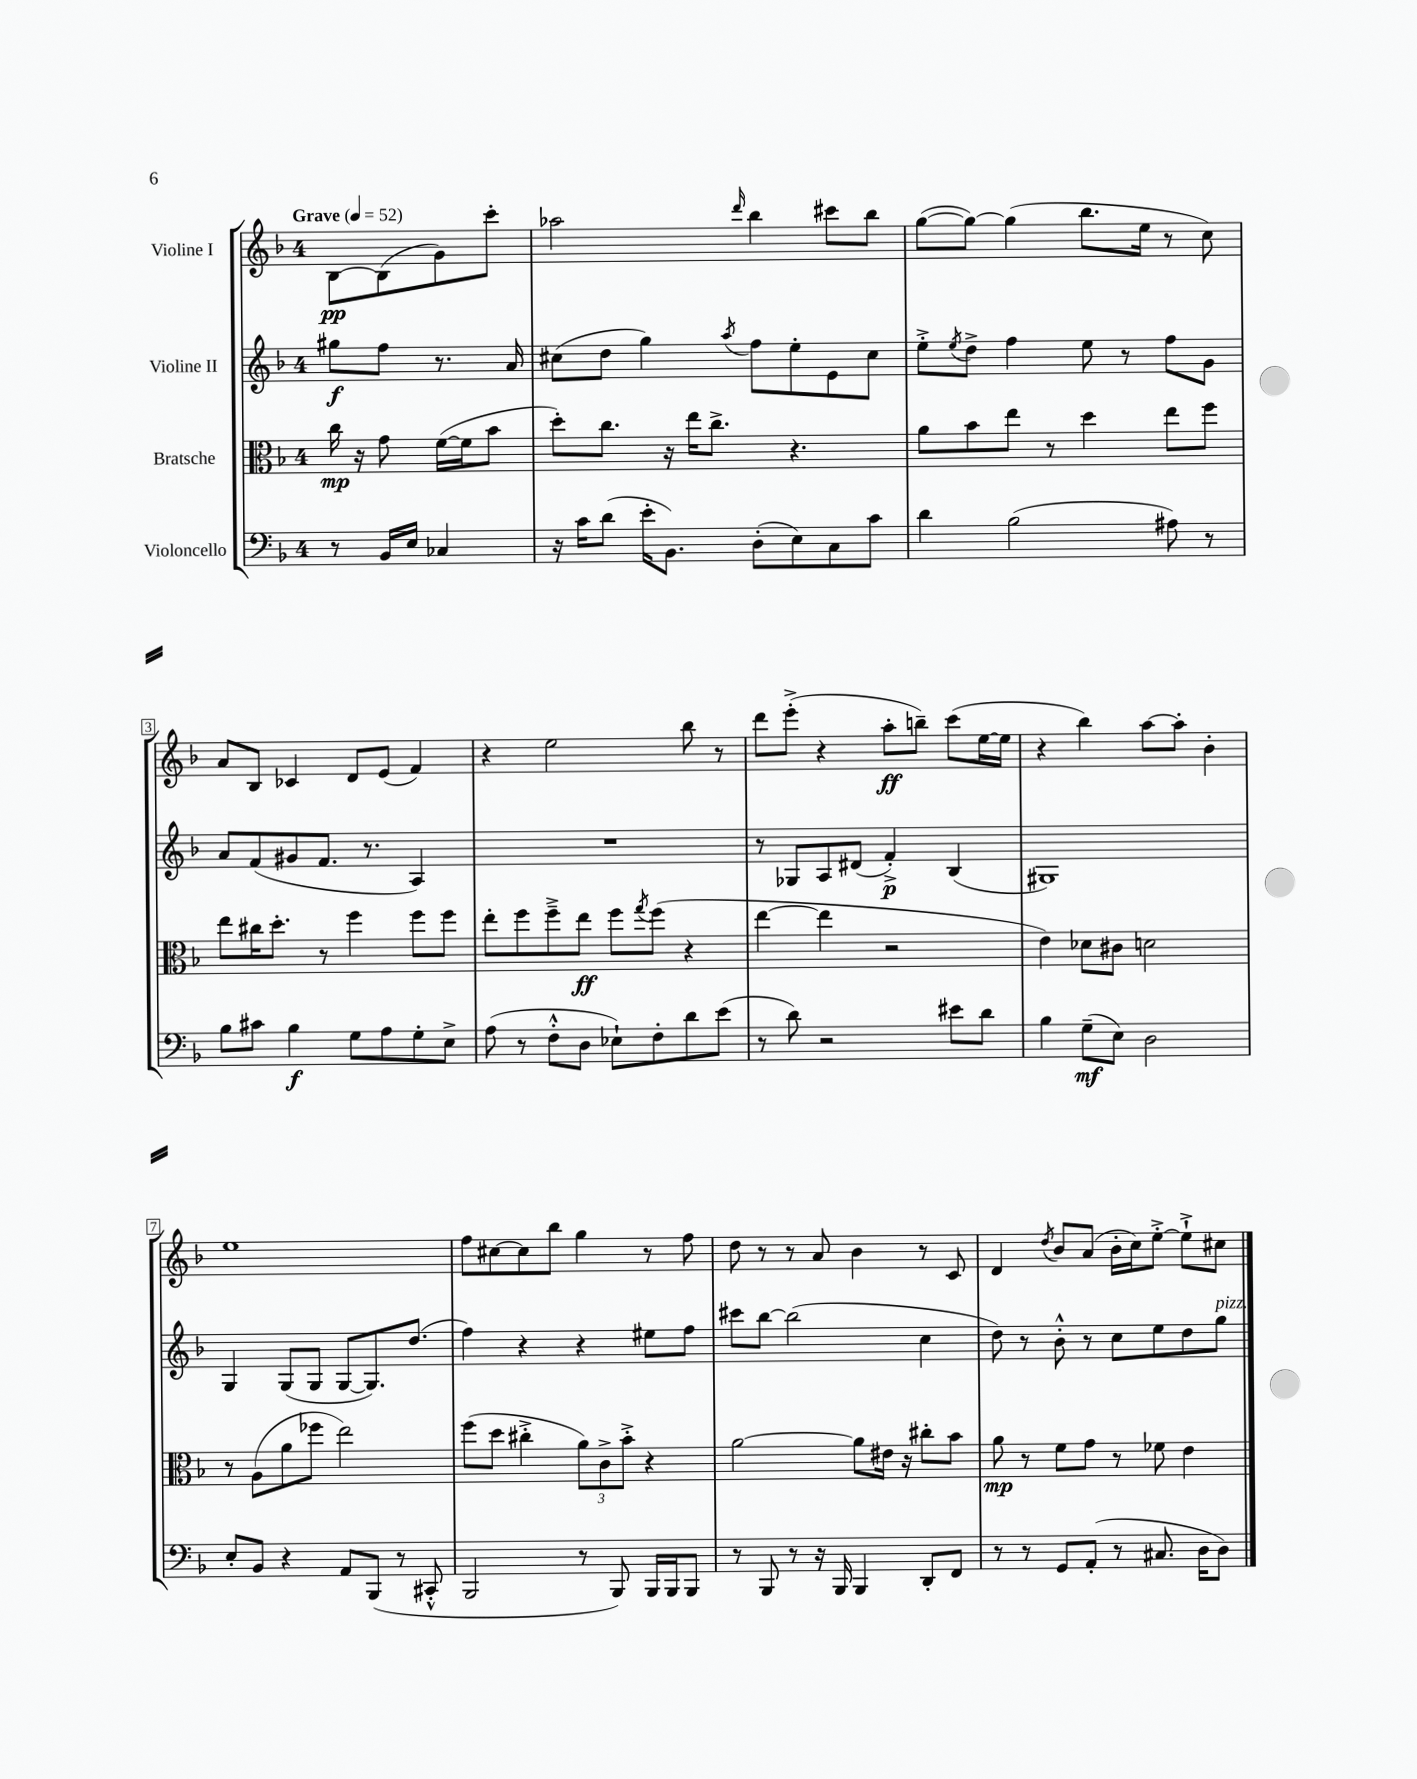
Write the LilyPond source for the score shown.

<<
\new StaffGroup <<
\new Staff = "s0" \with { instrumentName = "Violine I" } {
    \clef treble \key f \major \once \override Staff.TimeSignature.style = #'single-digit \time 4/4 \partial 2 \tempo "Grave" 4 = 52
    bes8~\pp bes8( g'8) c'''8-. |
    aes''2 \grace { d'''16 } bes''4 cis'''8 bes''8 |
    g''8~( g''8~) g''4( bes''8. e''16 r8 c''8) |
    a'8 bes8 ces'4 d'8 e'8( f'4) |
    r4 e''2 bes''8 r8 |
    d'''8 e'''8-.->( r4 a''8-.\ff b''8--) c'''8( e''16~ e''16 |
    r4 bes''4) a''8~ a''8-. bes'4-. |
    e''1 |
    f''8 cis''8~ cis''8 bes''8 g''4 r8 f''8 |
    d''8 r8 r8 a'8 bes'4 r8 c'8 |
    d'4 \acciaccatura { d''8 } bes'8 a'8( bes'16-. c''16) e''8~-.-> e''8-!-> cis''8 \bar "|." |
}
\new Staff = "s1" \with { instrumentName = "Violine II" } {
    \clef treble \key f \major \once \override Staff.TimeSignature.style = #'single-digit \time 4/4 \partial 2
    gis''8\f f''8 r8. a'16 |
    cis''8( d''8 g''4) \acciaccatura { a''8 } f''8 e''8-. e'8 cis''8 |
    e''8-.-> \acciaccatura { e''8 } d''8-> f''4 e''8 r8 f''8 g'8 |
    a'8 f'8( gis'8 f'8. r8. a4) |
    R1 |
    r8 ges8 a8 dis'8( f'4-.->\p) bes4( |
    gis1) |
    g4 g8( g8 g8~ g8.) d''8.( |
    f''4) r4 r4 eis''8 f''8 |
    cis'''8 bes''8~ bes''2( c''4 |
    d''8) r8 bes'8-.-^ r8 c''8 e''8 d''8 g''8^\markup { \italic "pizz." } \bar "|." |
}
\new Staff = "s2" \with { instrumentName = "Bratsche" } {
    \clef alto \key f \major \once \override Staff.TimeSignature.style = #'single-digit \time 4/4 \partial 2
    c''16\mp r16 g'8 f'16~( f'16 bes'8 |
    d''8-.) c''8. r16 e''16 c''8.-> r4. |
    a'8 bes'8 e''8 r8 d''4 e''8 f''8 |
    e''8 cis''16 d''8.-. r8 f''4 f''8 f''8 |
    e''8-. f''8 f''8---> e''8\ff f''8 \acciaccatura { g''8 } f''8( r4 |
    e''4~ e''4 r2 |
    e'4) des'8 cis'8 d'2 |
    r8 a8( a'8 fes''8 e''2) |
    f''8( d''8 cis''4-.-> \tuplet 3/2 { a'8) c'8-> bes'8-.-> } r4 |
    a'2~ a'8 eis'16 r16 cis''8-. bes'8 |
    a'8\mp r8 f'8 g'8 r8 fes'8 e'4 \bar "|." |
}
\new Staff = "s3" \with { instrumentName = "Violoncello" } {
    \clef bass \key f \major \once \override Staff.TimeSignature.style = #'single-digit \time 4/4 \partial 2
    r8 bes,16 e16 ces4 |
    r16 c'16 d'8( e'16-. bes,8.) d8-.( e8) c8 c'8 |
    d'4 bes2( ais8) r8 |
    bes8 cis'8 bes4\f g8 a8 g8-. e8-> |
    a8( r8 f8-.-^ d8 ees8-!) f8-. d'8 e'8( |
    r8 d'8) r2 eis'8 d'8 |
    bes4 g8--\mf( e8) d2 |
    e8-. bes,8 r4 a,8 bes,,8( r8 cis,8-.-^ |
    bes,,2 r8 bes,,8) bes,,16 bes,,16 bes,,8 |
    r8 bes,,8 r8 r16 bes,,16 bes,,4 d,8-. f,8 |
    r8 r8 g,8 a,8-.( r8 cis8. d16 d8) \bar "|." |
}
>>
>>
\layout { \context { \Score \override BarNumber.stencil = #(make-stencil-boxer 0.1 0.3 ly:text-interface::print) } }
